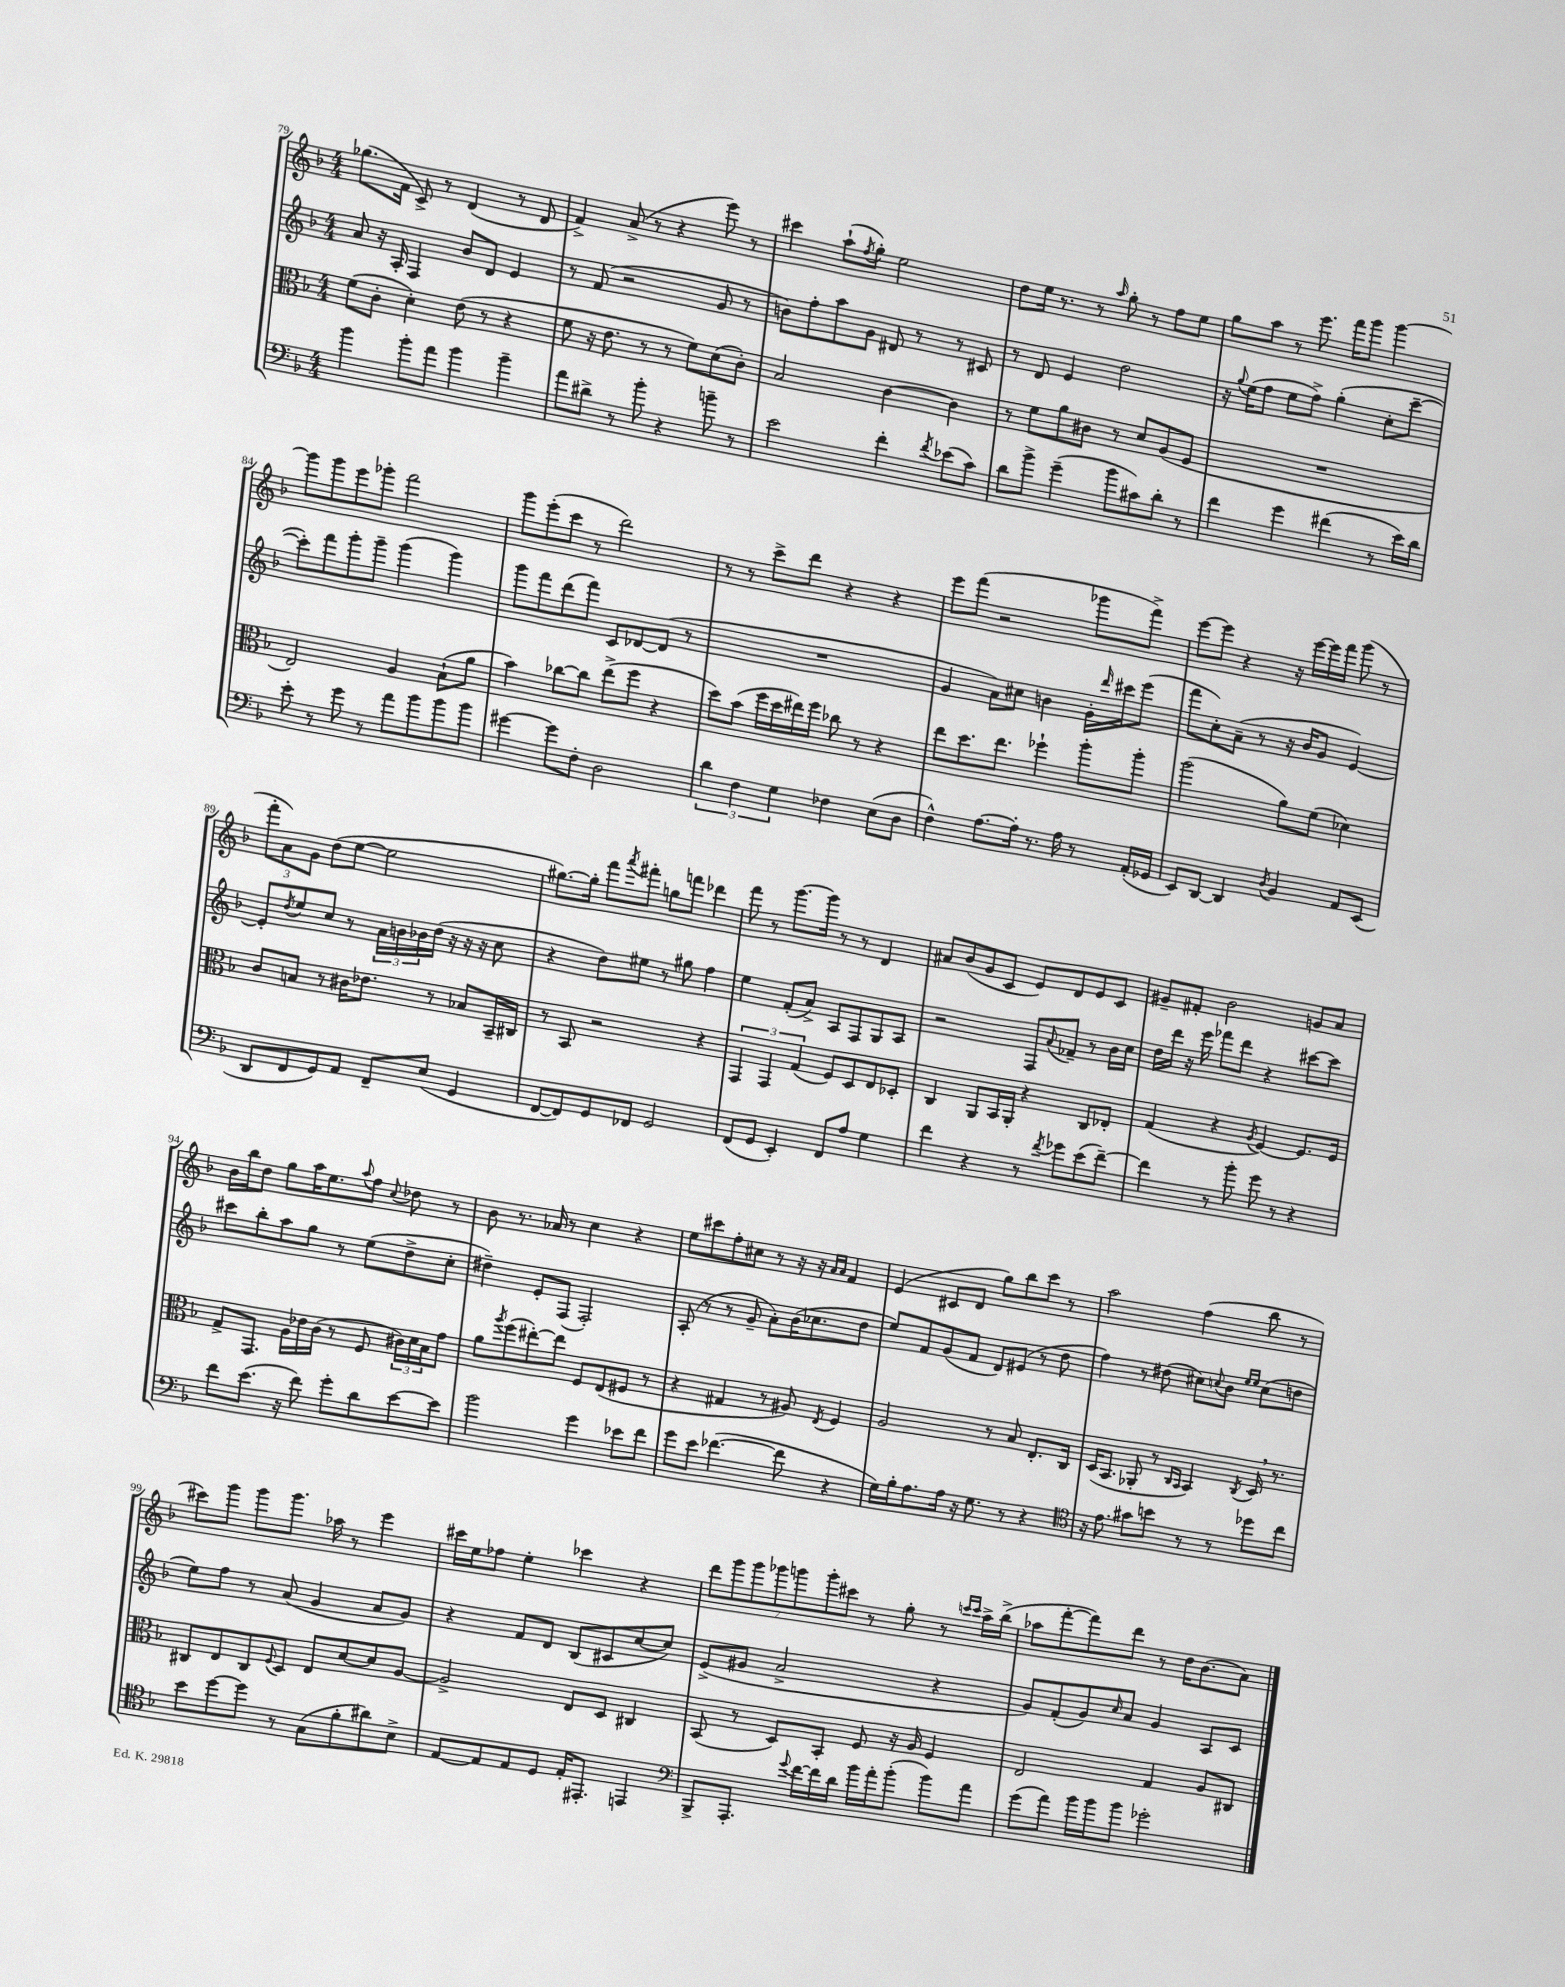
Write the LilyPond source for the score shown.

<<
\new StaffGroup <<
\new Staff = "s0" {
    \clef treble \key f \major \numericTimeSignature \time 4/4
    ges''8.( f'16 c'8->) r8 d'4( r8 d'8 |
    f'4->) a'8->( r8 r4 e'''8) r8 |
    cis'''4 a''8-!( \acciaccatura { f''8 } g''8-.) e''2 |
    d''8 e''16 r8. r8 \grace { a''16 } g''8-. r8 f''8 e''8 |
    g''8 a''8 r8 e'''8. f'''16 g'''8 g'''4~ |
    g'''8 g'''8 e'''8 ges'''8-. f'''2 |
    g'''8 e'''8-.( c'''8 r8 d'''2) |
    r8 r8 c'''8-> d'''8 r4 r4 |
    e'''8 f'''8( r2 ges'''8 f'''8->) |
    e'''8~ e'''8 r4 r16 e'''16~ e'''16 f'''16 g'''8( r8 |
    \tuplet 3/2 { f'''8-. a'8) g'8 } d''8( e''8~ e''2 |
    gis''8.~) gis''16-. f'''8 \acciaccatura { a'''8 } fis'''8-. g''8 f'''8 des'''4 |
    f'''8 r8 g'''8.~ g'''16 r8 r8 d'4 |
    ais'8 bes'8( g'8 c'8 e'8) d'8 e'8 c'8 |
    gis'8-- fis'8-. bes'2 g'8 a'8 |
    bes'16 bes''16 d''8 g''8 a''16 e''8. \appoggiatura { a''8 } f''8 \appoggiatura { c''8 } des''8 r8 |
    bes'8 r8. aes'16 r8 c''4 r4 |
    e''8 cis'''8 f''8-. cis''8 r8 r16 r16 \grace { a'16 a'16 } f'4 |
    e'4( cis'8 d'8 g''8) bes''8 c'''8 r8 |
    a''2 f''4( bes''8 r8 |
    cis'''8) g'''8 g'''8 g'''8. aes''16 r8 e'''4 |
    cis'''16 e''16 fes''8 e''4-. ces'''4 r4 |
    \tuplet 7/4 { d'''8 g'''8 g'''8 ges'''8 g'''8 g'''8-. cis'''8 } r8 g''8-. r8 \grace { c'''16 c'''16 } a''16-> bes''16->( |
    aes''8 f'''8~-. f'''8) d'''8 r8 d''16 bes'8.( a'8) \bar "|." |
}
\new Staff = "s1" {
    \clef treble \key f \major \numericTimeSignature \time 4/4
    a'8 r16 a16-. f4 bes'8 d'8 e'4 |
    r8 f'8( r2 g'8 r8 |
    b'8) f''8-. a''8 g'8 dis'8 r8 r8 cis'8 |
    r8 d'8 e'4 d''2 |
    r16 \appoggiatura { g''8 } e''16( f''8 e''8 f''8->) g''4-.( c''8-. c'''8~-- |
    c'''8-.) f'''8 g'''8-. g'''8-- g'''4( g'''4) |
    g'''8 f'''8 d'''8( f'''8) c'8 des'8~ des'8( r8 |
    R1 |
    g'4 a'8) cis''8 b'4 g'16-. \grace { d'''16 } cis'''16 e'''8( |
    f'''8 c''8-.) a'8--( r8 r16 bes'16 g'8 e'4~) |
    e'8-. \acciaccatura { d''8 } e''8 c''8 r8 \tuplet 3/2 { a'16 b'16 bes'16 } d''16( r16 r16 r16 c''8 |
    r4 d''8) eis''8 r8 gis''8 f''4 |
    e''4 f'8-.( a'8->) a8 f8 g8 a8 |
    r2 f8 \appoggiatura { a'8 } fes'8-- r8 bes'16 c''16 |
    d''16 d'''16 r16 e'''16 fes'''8 d'''8 r4 cis'''8~ cis'''8 |
    cis'''8 bes''8-. a''8 g''8 r8 e''8( d''8-> c''8-. |
    dis''4--) e'8-. f8( f2-.) |
    a8-.( r8 r8 g'8-- a'8-.) bes'16( ces''8. d''8 |
    e''8) f'8 g'8( f'8 d'8) eis'8( r8 d''8 |
    f''4) r8 dis''8( cis''8) \appoggiatura { c''8 } bes'8 \grace { e''16 e''16 } c''8( d''8 |
    e''8) f''8 r8 a'8( g'4 a'8 g'8) |
    r4 f'8 d'8 bes8( cis'8 c''8~ c''8) |
    e'8->( gis'8 a'2-> r4 |
    g'8) f'8-.( g'8) \grace { c''16 } a'8 g'4 a8 c'8 \bar "|." |
}
\new Staff = "s2" {
    \clef alto \key f \major \numericTimeSignature \time 4/4
    f'8( c'8-. d'4-.) e'8( r8 r4 |
    f'8 r16 e'8. r8 r8 f'8) d'8( c'8-.) |
    bes2 c'4~ c'4 |
    r8 f'8 a'8 cis'8 r8 d'8 a8( f8 |
    R1 |
    e2) a4 bes8-!( a'8 |
    bes'4) ces''8~ ces''8 e''8->( f''8 r4 |
    d''8) bes'8( f''16 d''16 eis''16) f''16 ces''8 r8 r4 |
    e''8 d''8. e''8. fes''4-! a''8-. a''8-. |
    a''2( a'8) f'8( des'4) |
    c'8 b8 r8 cis'16 ees'8. r8 bes8 bes,16-- cis16 |
    r8 bes,8 r2 r4 |
    \tuplet 3/2 { g,4 g,4 g4( } f8) d8 e8 des8-. |
    c4 a,8 bes,16 a,16-. r4 c8 ees8-. |
    g4( r4 \acciaccatura { a8 } f4~) f8. f16 |
    g8-> g,8. a16 ees'16 c'16( r8 f8 \tuplet 3/2 { cis'16) d'16 bes16 } g'8 |
    a'8 \acciaccatura { a''8 } f''8( eis''8~-.) eis''8 f8 e8( fis8 r8 |
    r4 gis4 r8 ais8) \acciaccatura { e8 } f4 |
    a2 r8 bes8 e8.-. c16 |
    d16( bes,8. aes,8-. r8 \grace { c16 bes,16 } bes,4) \acciaccatura { c8 } d16 \breathe r8. |
    cis8 e8 cis8 \appoggiatura { f8 } d8 e8 d'8~ d'8 a8~ |
    a2-> e8 d8 cis4 |
    bes,8( r8 d8) bes,8-. f8 r16 a16 f4 |
    e2 g4 a8 cis8 \bar "|." |
}
\new Staff = "s3" {
    \clef bass \key f \major \numericTimeSignature \time 4/4
    bes'4 bes'8-. a'8 bes'4 bes'4-- |
    a'8 dis'8-> r8 bes'8-. r4 b'8-- r8 |
    e'2 f'4-. \acciaccatura { f'8 } ees'8( c'8) |
    d'8 bes'8-> g'4--( bes'8 cis'8) d'8-. r8 |
    f'4 g'4 fis'4( r8 e'16) d'16 |
    e'8-. r8 g'8 r8 a'8 bes'8 bes'8 bes'8 |
    gis'4~ gis'8 f8-. d2 |
    \tuplet 3/2 { d'4 f4 g4 } fes4 e8( d8 |
    f4-^) a8.~ a16-. r8. a16 r8 a,16-.( ges,16 |
    e,8) d,8~ d,4 \acciaccatura { d8 } bes,4 a,8 e,8( |
    d,8 f,8 g,8) a,8 f,8-- e8( g,4 |
    f,8~ f,8) g,8 fes,8 g,2 |
    f,8( g,8 e,4-.) f,8 a8 g4 |
    f'4 r4 r8 \acciaccatura { f'8 } ges'8 e'8( f'8~--) |
    f'4 r8 bes'8-. g'8 r8 r4 |
    f'8 e'8.( r16 f'8) g'8-. d'8 e'8~ e'8 |
    bes'2 g'4 ees'8 f'8 |
    g'8 e'8 fes'4.~( fes'8 r4 |
    g16) bes16-. a8. a16 r16 g8. r8 r4 |
    \clef tenor r16 e'8. gis'8 b'8 r8 r8 des''8 c''8 |
    bes'8 d''8~ d''8 r8 g8( f'8-. ais'8) bes8-> |
    e8~ e8 e8 d8 e16-. eis,8.-. e,4 |
    \clef bass bes,,8-> a,,8.-. \appoggiatura { g'8 } f'16~ f'16 d'16 bes'16 a'16-. bes'8-.( bes'8) a'8 |
    g'8( a'8) bes'16 bes'16 bes'8 ges'2-. \bar "|." |
}
>>
>>
\layout { \context { \Score currentBarNumber = #79 } }
